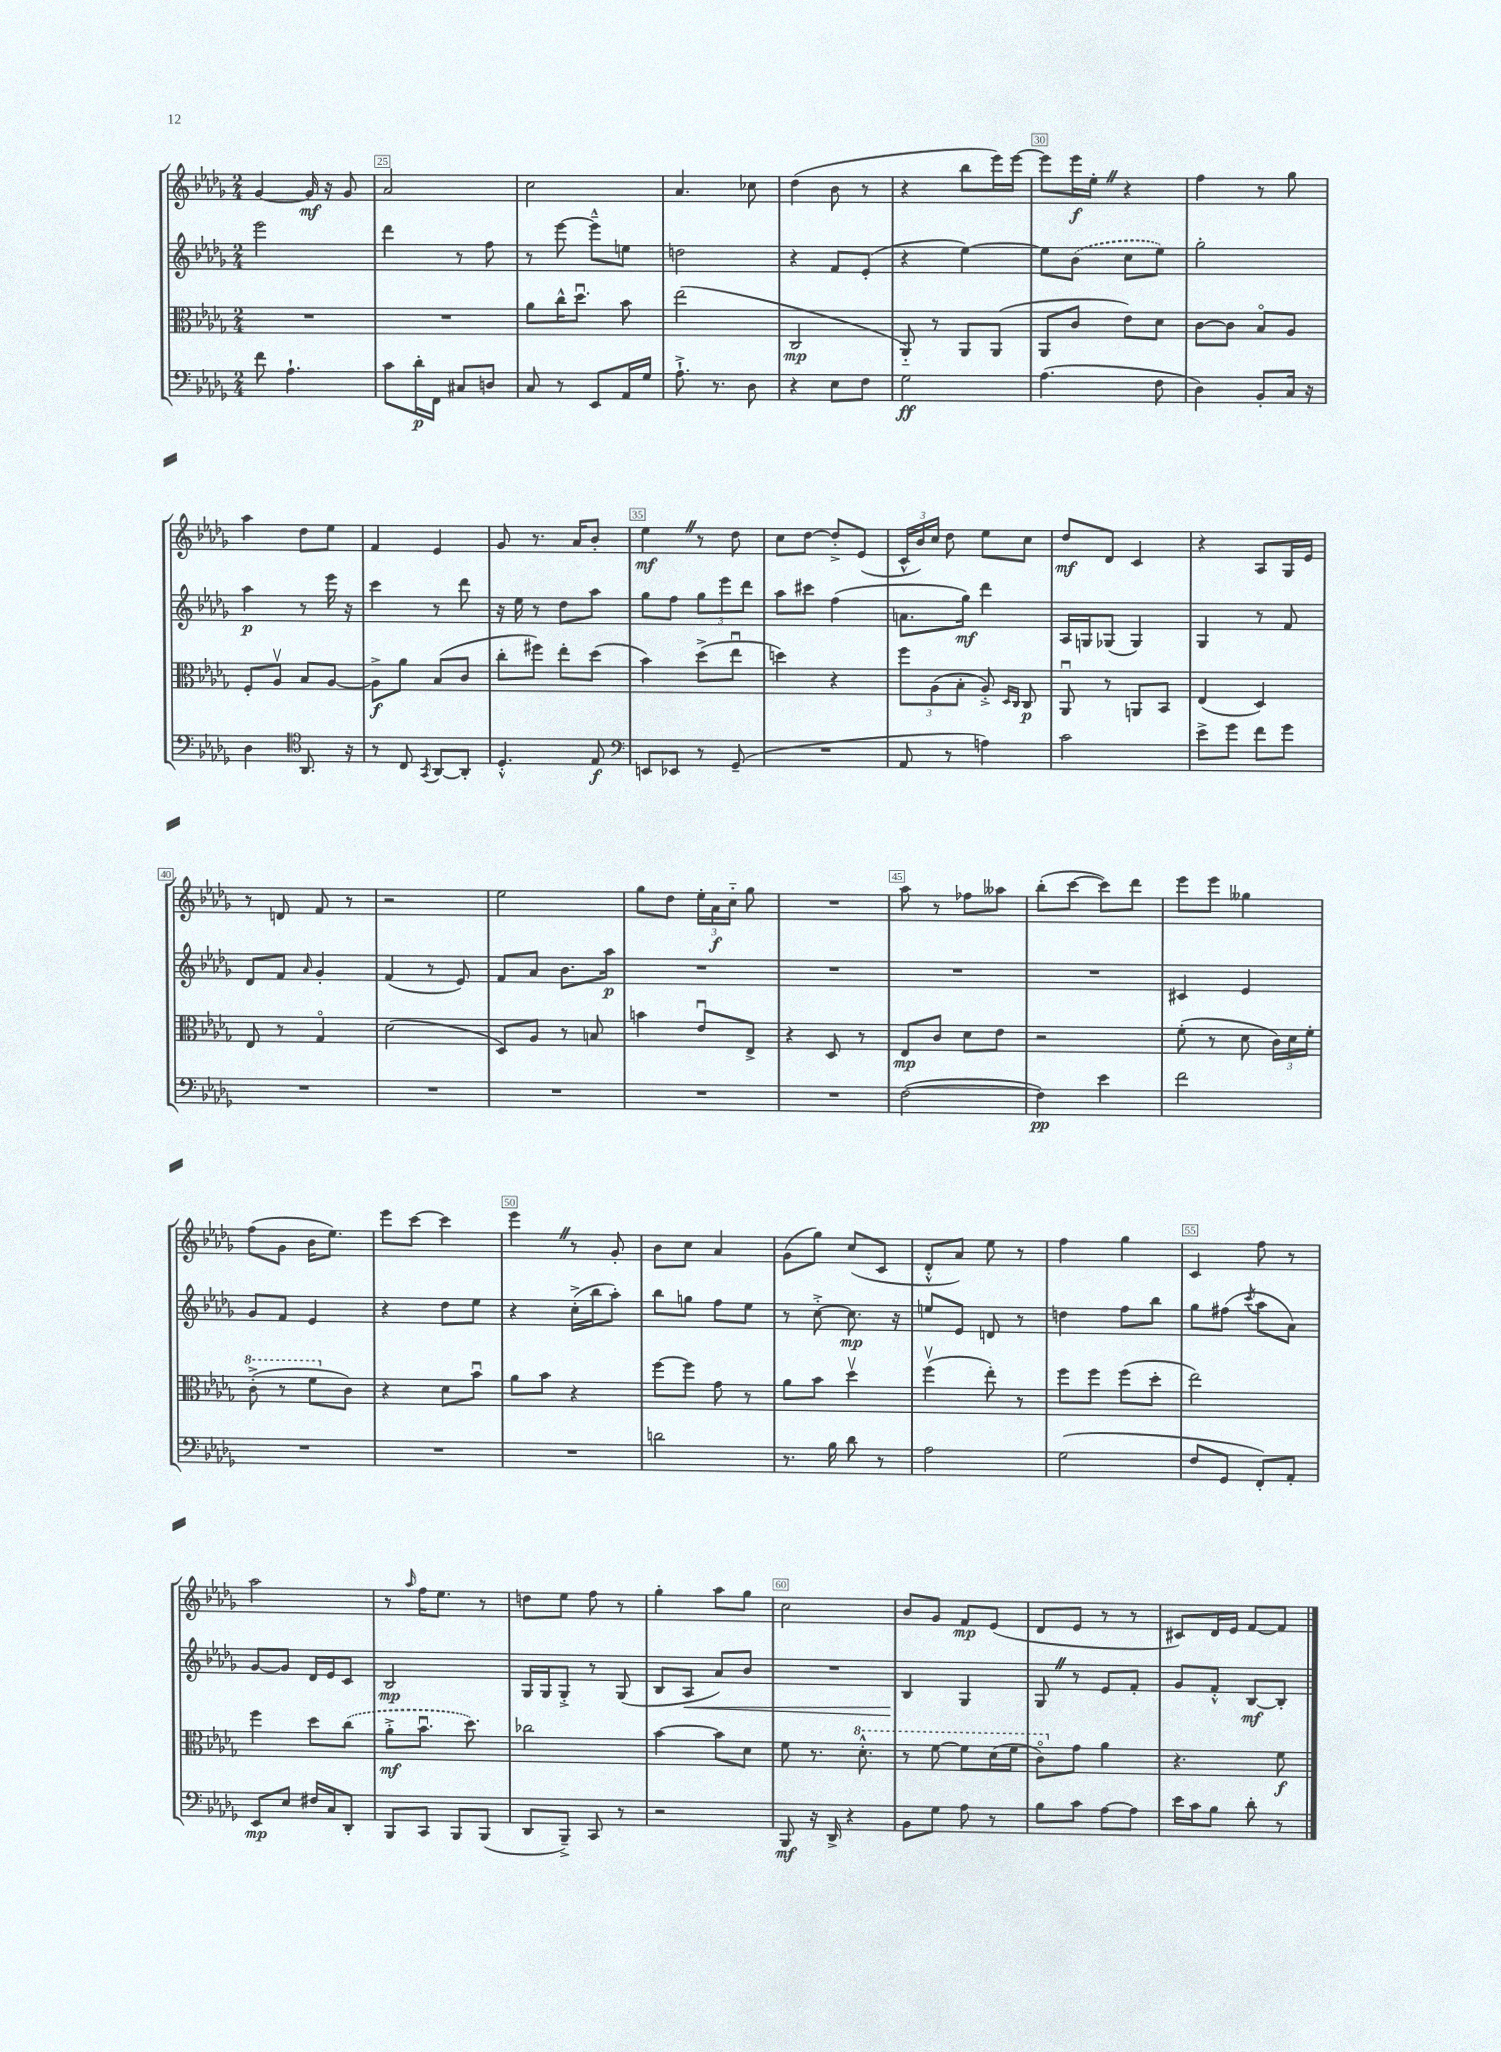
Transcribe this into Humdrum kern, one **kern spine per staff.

**kern	**kern	**kern	**kern
*staff4	*staff3	*staff2	*staff1
*clefF4	*clefC3	*clefG2	*clefG2
*k[b-e-a-d-g-]	*k[b-e-a-d-g-]	*k[b-e-a-d-g-]	*k[b-e-a-d-g-]
*M2/4	*M2/4	*M2/4	*M2/4
8f	2r	2eee-	[4g-
4.A-`	.	.	.
.	.	.	16g-]
.	.	.	16r
.	.	.	8g-
=	=	=	=
8c	2r	4ddd-	2a-
16d-'	.	.	.
16FF	.	.	.
8C#	.	8r	.
8D	.	8ff	.
=	=	=	=
8C	8a-	8r	2cc
8r	16cc^^	[8eee-	.
.	8.dd-u	.	.
8EE-	.	8eee-~^^]	.
16AA-	8b-	8ee	.
16G-	.	.	.
=	=	=	=
8.A-`^	(2ee-	2dd	4.a-
8.r	.	.	.
8D-	.	.	8cc-
=	=	=	=
4r	2C	4r	(4dd-
8E-	.	8f	8b-
8F	.	(8e-'	8r
=	=	=	=
2G-	8AA-'~)	4r	4r
.	8r	.	.
.	8AA-	[4ee-)	8bb-
.	(8AA-	.	16eee-)
.	.	.	[16eee-
=	=	=	=
(4.A-	8AA-	8ee-]	8eee-]
.	8c	(8b-	16eee-
.	.	.	16ee-'
.	8e-)	8cc	4r
8F	8d-	8ee-)	.
=	=	=	=
4D-)	[8c	2gg-'	4ff
.	8c]	.	.
8BB-'	8B-o	.	8r
16C	8A-	.	8gg-
16r	.	.	.
=	=	=	=
4D-	8F'	4aa-	4aa-
.	8A-v	.	.
*clefC4	*	*	*
8.AA-	8B-	8r	8dd-
.	[8A-	16eee-	8ee-
16r	.	16r	.
=	=	=	=
8r	8A-^]	4ccc	4f
8C	8a-	.	.
8qGG-	.	.	.
[8AA-	(8B-	8r	4e-
8AA-']	8c	8ddd-	.
=	=	=	=
4.D-'^^	8cc'	16r	8g-
.	.	16ee-	.
.	8ff#)	8r	8.r
.	8ee-'	8dd-	.
.	.	.	16a-
8E-	(8dd-	8aa-	8b-'
=	=	=	=
*clefF4	*	*	*
8EE	4b-)	8gg-	4ee-
8EE-	.	8ff	.
8r	(8dd-^	12gg-	8r
.	.	12eee-	.
(8GG-~	8ee-u	.	8dd-
.	.	12ddd-	.
=	=	=	=
2r	4dd)	8aa-	8cc
.	.	8ccc#	[8dd-
.	4r	(4ff	8dd-'^]
.	.	.	(8e-
=	=	=	=
8AA-	12ff	8.a	24c^^
.	.	.	24b-)
.	(12A-	.	24cc
8r	.	.	8dd-
.	12B-'	.	.
.	.	16gg-)	.
4A)	8A-'^)	4ddd-	8ee-
.	16qqD-	.	.
.	16qqC	.	.
.	8C	.	8cc
=	=	=	=
2c	8AA-u	16A-	8dd-
.	.	16G	.
.	8r	(8G-	8d-
.	8AA	4G-)	4c
.	8BB-	.	.
=	=	=	=
8e-^	(4E-	4G-	4r
8g-	.	.	.
8f	4D-)	8r	8A-
8g-	.	8f	16G-
.	.	.	16e-
=	=	=	=
2r	8E-	8d-	8r
.	8r	8f	8d
.	.	16qqa-	.
.	4G-o	4g-'	8f
.	.	.	8r
=	=	=	=
2r	(2d-	(4f	2r
.	.	8r	.
.	.	8e-)	.
=	=	=	=
2r	8D-)	8f	2ee-
.	8A-	8a-	.
.	8r	8.b-	.
.	8B	.	.
.	.	16aa-	.
=	=	=	=
2r	4b	2r	8gg-
.	.	.	8dd-
.	8e-u	.	24ee-'
.	.	.	24a-
.	.	.	24cc'~
.	8E-^	.	8gg-
=	=	=	=
2r	4r	2r	2r
.	8D-	.	.
.	8r	.	.
=	=	=	=
([2F	8E-	2r	8aa-
.	8c	.	8r
.	8d-	.	8ff-
.	8e-	.	8aa--
=	=	=	=
4F])	2r	2r	(8bb-'
.	.	.	[8ccc
4e-	.	.	8ccc])
.	.	.	8ddd-
=	=	=	=
2f	(8f'	4c#	8eee-
.	8r	.	8eee-
.	8d-	4e-	4gg--
.	24c)	.	.
.	24d-	.	.
.	24f'	.	.
=	=	=	=
2r	(8cc'^	8g-	(8ff
.	8r	8f	8g-
.	8ff	4e-	16b-
.	.	.	8.ee-)
.	8c)	.	.
=	=	=	=
2r	4r	4r	8eee-
.	.	.	[8ccc
.	8d-	8dd-	4ccc]
.	8b-u	8ee-	.
=	=	=	=
2r	8a-	4r	4eee-
.	8b-	.	.
.	4r	(16cc'^	8r
.	.	16bb-	.
.	.	8aa-')	8g-'
=	=	=	=
2d	[8ff	8bb-	8b-
.	8ff]	8gg	8cc
.	8g-	8ff	4a-
.	8r	8ee-	.
=	=	=	=
8.r	8a-	8r	(8g-
.	8b-	[8cc'^	8gg-)
16B-	.	.	.
8d-	4dd-v	8.cc]	(8cc
8r	.	.	8c
.	.	16r	.
=	=	=	=
2A-	(4ffv	8ee	8d-'^^
.	.	8e-	8a-)
.	8ee-')	8d	8ee-
.	8r	8r	8r
=	=	=	=
(2G-	8ff	4dd	4ff
.	8ff	.	.
.	(8ff	8ff	4gg-
.	8dd-'	8bb-	.
=	=	=	=
8F	2ee-)	8gg-	4c
8GG-	.	(8ff#	.
.	.	8qccc	.
8FF')	.	8aa-	8ff
8AA-'	.	8a-)	8r
=	=	=	=
8EE-	4ff	[8g-	2aa-
8E-	.	8g-]	.
16F#	8dd-	16d-	.
16C	.	16e-	.
8DD-'	(8cc	8c	.
=	=	=	=
8BBB-	8a-'^	2B-	8r
.	.	.	16qqaa-
8CC	8.b-u	.	16ff
.	.	.	8.ee-
8BBB-	.	.	.
.	8.dd-)	.	.
(8BBB-	.	.	8r
=	=	=	=
8DD-	2cc-	16G-	8dd
.	.	16G-	.
8BBB-~^)	.	8G-'^	8ee-
8CC	.	8r	8ff
8r	.	(8G-	8r
=	=	=	=
2r	[4b-	8B-	4gg-'
.	.	8A-	.
.	8b-]	8a-)	8aa-
.	8d-	8b-	8gg-
=	=	=	=
8BBB-	8f	2r	2cc
16r	8.r	.	.
16DD-^	.	.	.
4r	.	.	.
.	8.dd-'^^	.	.
=	=	=	=
8BB-	8r	4B-	8b-
8G-	[8ff	.	8g-
8A-	8ff]	4G-	8f
8r	(16dd-	.	(8e-
.	16ff	.	.
=	=	=	=
8B-	8cco)	8G-	8d-
8c	8g-	8r	8e-
[8A-	4a-	8e-	8r
8A-]	.	8f'	8r
=	=	=	=
16e-	4.r	8g-	8c#)
16c	.	.	.
8B-	.	8f'^^	16d-
.	.	.	16e-
8d-'	.	[8B-	[8f
8r	8f	8B-']	8f]
==	==	==	==
*-	*-	*-	*-
